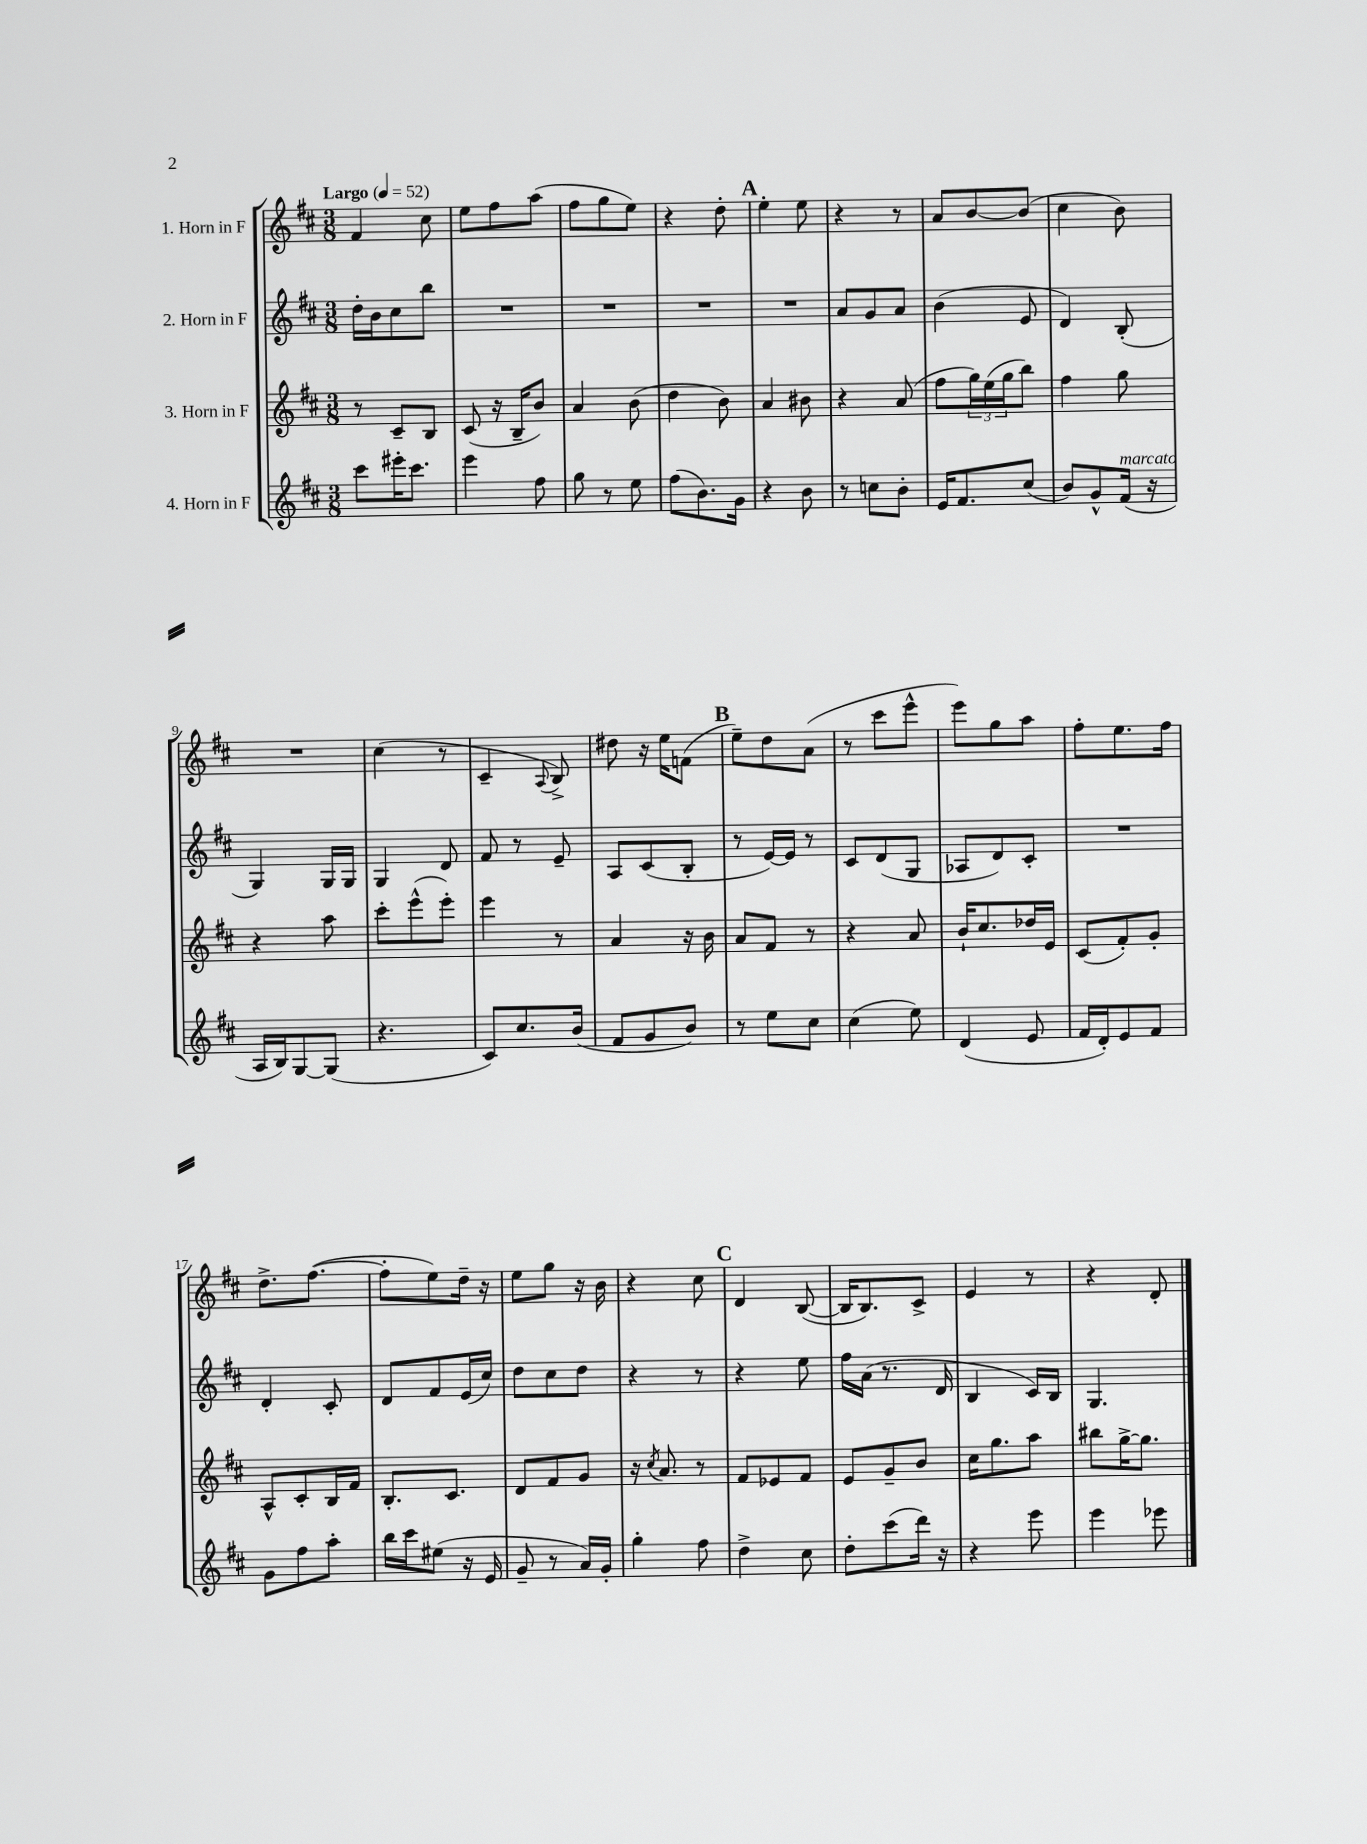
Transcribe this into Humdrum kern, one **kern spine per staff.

**kern	**kern	**kern	**kern
*part4	*part3	*part2	*part1
*staff4	*staff3	*staff2	*staff1
*I"4. Horn in F	*I"3. Horn in F	*I"2. Horn in F	*I"1. Horn in F
*clefG2	*clefG2	*clefG2	*clefG2
*k[f#c#]	*k[f#c#]	*k[f#c#]	*k[f#c#]
*M3/8	*M3/8	*M3/8	*M3/8
*MM52	*MM52	*MM52	*MM52
=1	=1	=1	=1
!	!	!	!LO:TX:a:B:t=Largo
8ccc#\L	8r	16dd'\LL	4f#/
.	.	16b\J	.
16eee#X'\K	8c#~/L	8cc#\	.
8.ccc#\J	.	.	.
.	8B/J	8bb\J	8cc#\
=2	=2	=2	=2
4eee\	(8c#/	4.r	8ee\L
.	16r	.	8ff#\
.	16B~/KL	.	.
8ff#\	8b/J)	.	(8aa\J
=3	=3	=3	=3
8gg\	4a/	4.r	8ff#\L
8r	.	.	8gg\
8ee\	(8b\	.	8ee\J)
=4	=4	=4	=4
(8ff#\L	4dd\	4.r	4r
8.b\)	.	.	.
.	8b\)	.	8dd'\
16g\Jk	.	.	.
!!LO:REH:place=s1:t=A
=5	=5	=5	=5
4r	4a/	4.r	4ee'\
8b\	8b#X\	.	8ee\
=6	=6	=6	=6
8r	4r	8a/L	4r
8ccn\L	.	8g/	.
8b'\J	(8a/	8a/J	8r
=7	=7	=7	=7
16e/KL	8ff#\L	(4b\	8a/L
8.f#/	.	.	.
.	24gg\L)	.	[8b/
.	(24ee\	.	.
.	24gg\J	.	.
(8cc#/J	8bb\J)	8e/	(8b/J]
=8	=8	=8	=8
8b/L)	4ff#\	4d/)	4cc#\
8g^^/	.	.	.
!LO:TX:a:i:t=marcato	!	!	!
(16f#/Jk	8gg\	(8B'/	8b\)
16r	.	.	.
!!LO:LB:g=z
=9	=9	=9	=9
16A/LL	4r	4G/)	4.r
16B/J)	.	.	.
[8G/	.	.	.
(8G/J]	8aa\	16G/LL	.
.	.	16G/JJ	.
=10	=10	=10	=10
4.r	8ccc#'\L	4G/	(4cc#\
.	(8eee^^\	.	.
.	8eee'\J)	8d/	8r
=11	=11	=11	=11
8c#/L)	4eee\	8f#/	4c#~/
8.cc#/	.	8r	.
.	.	.	8qqA/
.	8r	8e~/	8B^/)
(16b/Jk	.	.	.
=12	=12	=12	=12
8f#/L	4a/	8A/L	8dd#X\
8g/	.	(8c#/	16r
.	.	.	16ee\KL
8b/J)	16r	8B'/J	(8fn\J
.	16b\	.	.
!!LO:REH:place=s1:t=B
=13	=13	=13	=13
8r	8a/L	8r	8ee~\L)
8ee\L	8f#/J	[16e/LL)	8dd\
.	.	16e/JJ]	.
8cc#\J	8r	8r	(8a\J
=14	=14	=14	=14
(4cc#\	4r	8c#/L	8r
.	.	(8d/	8ccc#\L
8ee\)	8a/	8G/J	8eee^^\J
=15	=15	=15	=15
(4d/	16b`/KL	8A-X/L	8eee\L)
.	8.cc#/	.	.
.	.	8d/)	8gg\
8e/	16dd-X/L	8c#'/J	8aa\J
.	16e/JJ	.	.
=16	=16	=16	=16
16f#/LL	(8c#/L	4.r	8ff#'\L
16d'/J)	.	.	.
8e/	8f#'/)	.	8.ee\
8f#/J	8g'/J	.	.
.	.	.	16ff#\Jk
!!LO:LB:g=z
=17	=17	=17	=17
8g\L	8A^^/L	4d'/	8.dd^\L
8ff#\	8c#'/	.	.
.	.	.	([8.ff#\J
8aa'\J	16B/L	8c#'/	.
.	16f#/JJ	.	.
=18	=18	=18	=18
16bb\LL	8.B'/L	8d/L	8ff#'\L]
16ccc#\J	.	.	.
(8ee#X\J	.	8f#/	8ee\)
.	8.c#/J	.	.
16r	.	(16e/L	16dd~\Jk
16e/	.	16cc#/JJ)	16r
=19	=19	=19	=19
8g~/	8d/L	8dd\L	8ee\L
8r	8f#/	8cc#\	8gg\J
16a/LL)	8g/J	8dd\J	16r
16g'/JJ	.	.	16b\
=20	=20	=20	=20
4gg'\	16r	4r	4r
.	8qcc#/	.	.
.	8.a/	.	.
8ff#\	8r	8r	8cc#\
!!LO:REH:place=s1:t=C
=21	=21	=21	=21
4dd^\	8f#/L	4r	4d/
.	8e-X/	.	.
8cc#\	8f#/J	8ee\	([8B/
=22	=22	=22	=22
8dd'\L	8e/L	16ff#\LL	16B/KL]
.	.	(16a\JJ	8.B/)
(8ccc#\	8g~/	8.r	.
16ddd\Jk)	8b/J	.	8c#^/J
16r	.	16d/	.
=23	=23	=23	=23
4r	16cc#\KL	4B/	4e/
.	8.gg\	.	.
8eee\	8aa\J	16c#/LL)	8r
.	.	16B/JJ	.
=24	=24	=24	=24
4eee\	8bb#X\L	4.G/	4r
.	[16gg^\K	.	.
.	8.gg\J]	.	.
8eee-X\	.	.	8d'/
==	==	==	==
*-	*-	*-	*-
